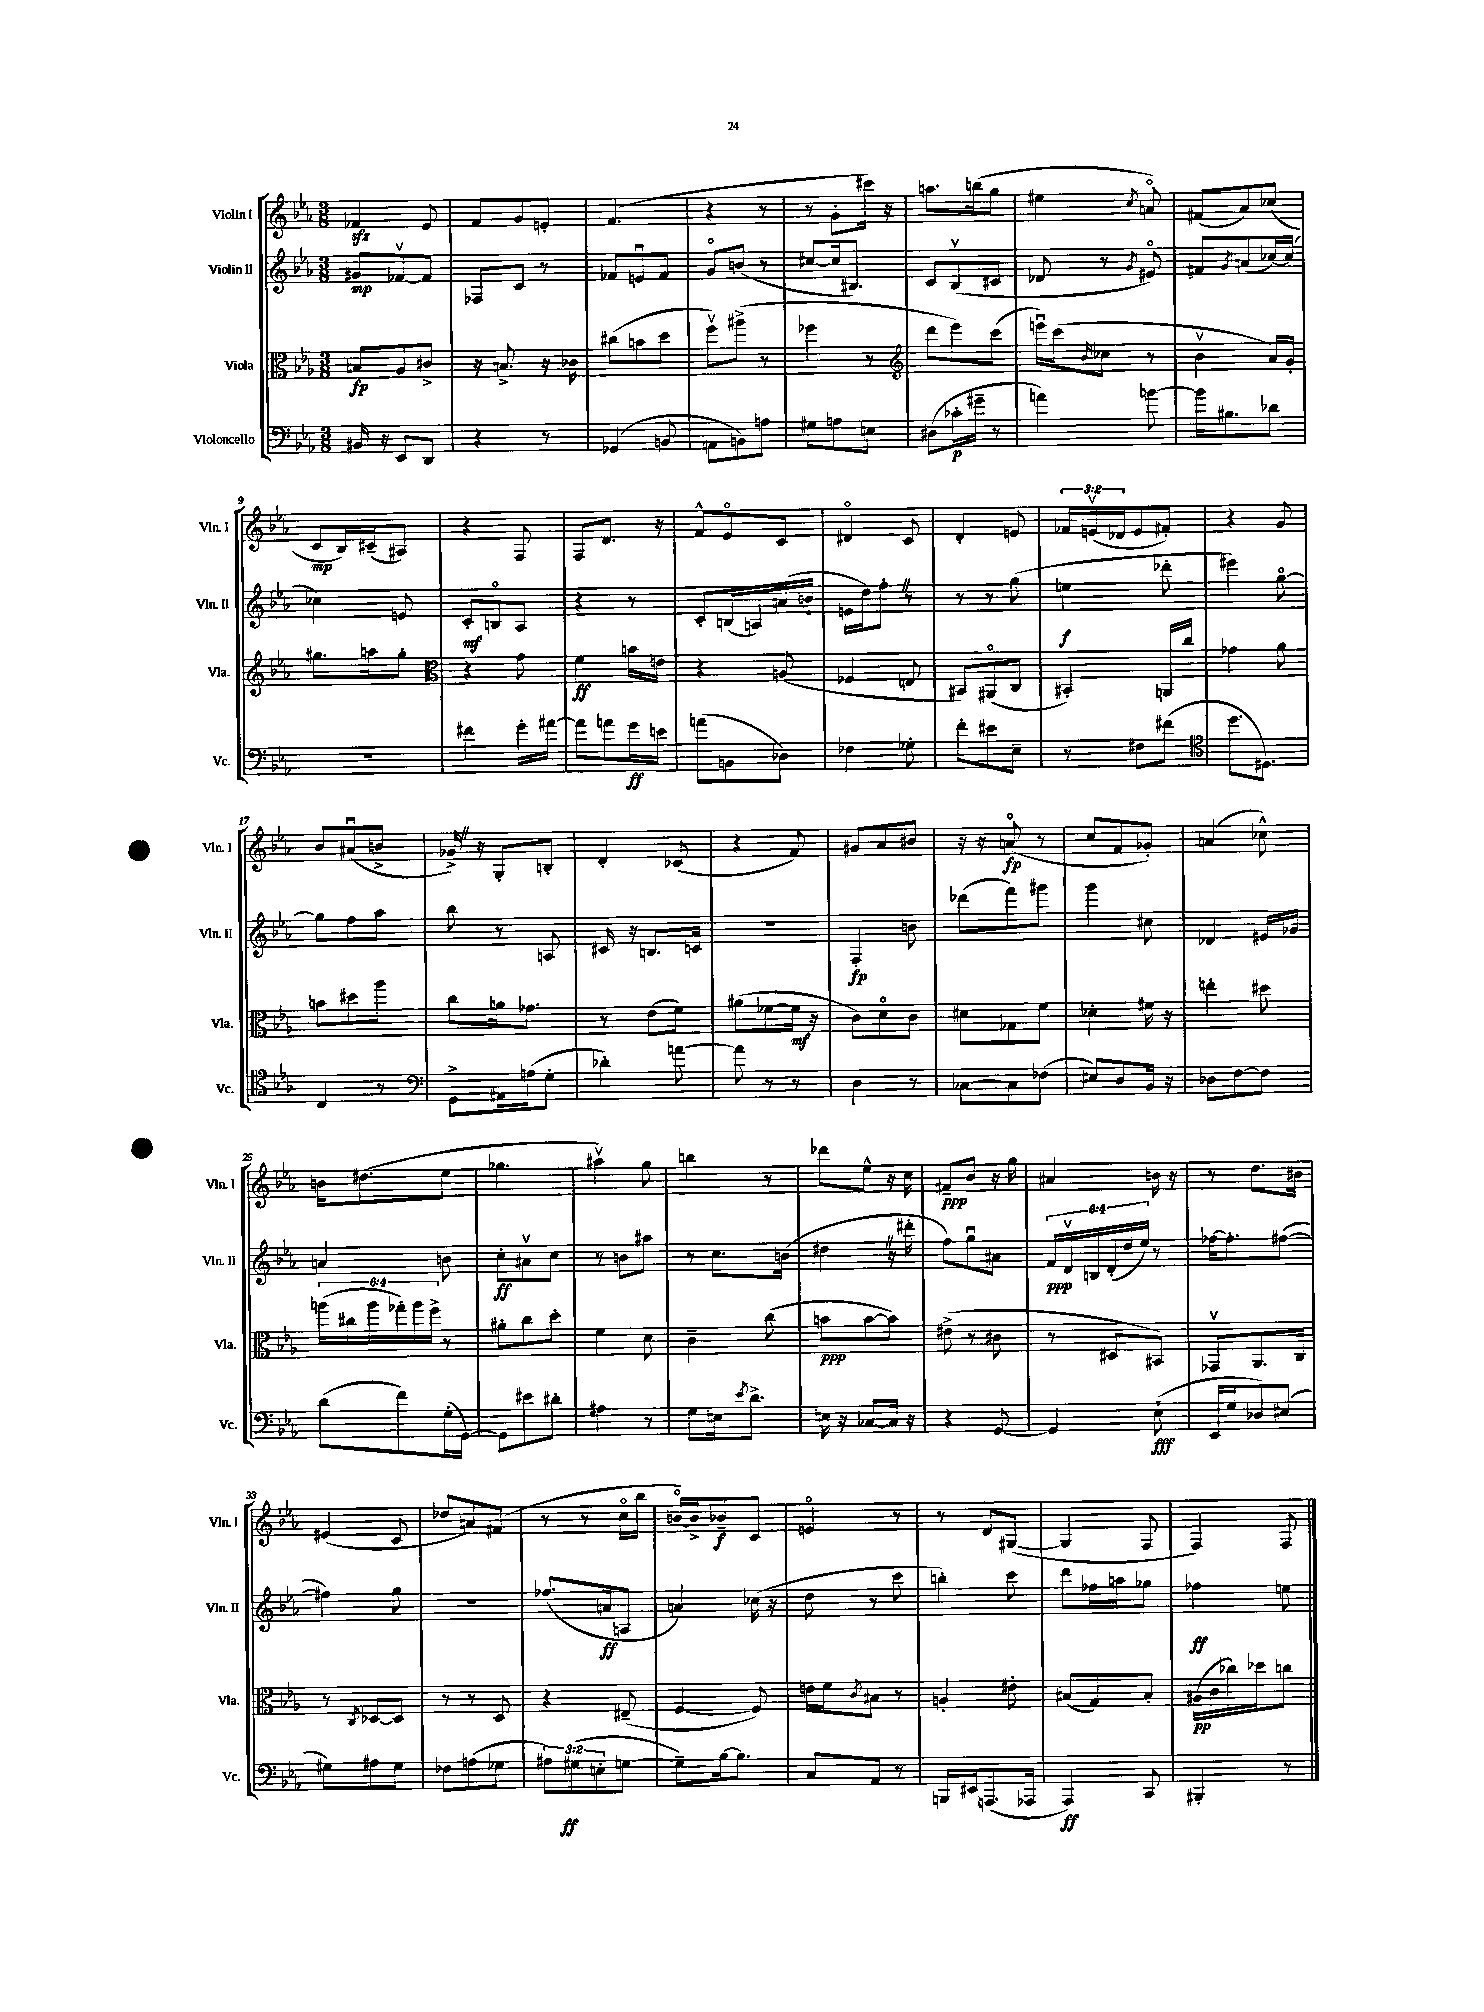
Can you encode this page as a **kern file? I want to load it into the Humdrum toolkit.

**kern	**kern	**kern	**kern
*staff4	*staff3	*staff2	*staff1
*clefF4	*clefC3	*clefG2	*clefG2
*k[b-e-a-]	*k[b-e-a-]	*k[b-e-a-]	*k[b-e-a-]
*M3/8	*M3/8	*M3/8	*M3/8
16BB#	8B	8g#	4f-
16r	.	.	.
8EE-	8A-	[8f-v	.
8DD	8c#^	8f-]	8e-
=	=	=	=
4r	16r	8F-	8f
.	8.B^	.	.
.	.	8c	8g
8r	16r	8r	8e'
.	16c-	.	.
=	=	=	=
(4GG-	(8cc#	8f-	(4.f
.	8b	8eu	.
8BB	8dd	8f-	.
=	=	=	=
8AA	8ffv)	8go	4r
8BB)	(8aa#^	(8b	.
8A	8r	8r	8r
=	=	=	=
8G#	4ff-	[8cc#	8r
8A	.	16cc#]	8g'
.	.	8.B#)	.
8E	8r	.	16ccc#)
.	.	.	16r
=	=	=	=
*	*clefG2	*	*
(8D#	8ddd	8c	8.aa
16c-'	8eee-)	(8B-v	.
16g#~	.	.	(16bb
8r	(8ccc	8c#	8gg
=	=	=	=
4a)	16eeeu)	8d-	4ee#
.	(16ccc	.	.
.	16qqb-	.	.
.	8cc-	8r	.
.	.	8qg	8qcc
[8b	8r	8e#o)	8ao)
=	=	=	=
16b]	4b-v	8f#	(8f#
8.B#	.	.	.
.	.	8qg	.
.	.	(8a	8a-)
8d-	16a-)	[16cc-)	(8cc-
.	16g'	(16cc-]	.
=	=	=	=
4.r	8.gg#	4cc-)	8c
.	.	.	16B-)
.	16aa	.	(16c#~
.	8gg#'	8e	8A#)
=	=	=	=
*	*clefC3	*	*
4f#	4r	8c'	4r
.	.	8Bo	.
16g'	8g	8A-	8F
[16a#	.	.	.
=	=	=	=
8a#]	4f	4r	8F
8a	.	.	8.d
16g	16b	8r	.
16e	16e	.	16r
=	=	=	=
(8a	4r	8c'	8f^^
8BB	.	(16B	8e-o
.	.	16A)	.
8D-)	(8A	(16a	8c
.	.	16b`	.
=	=	=	=
4F-	4F-	16e	4d#o
.	.	16dd)	.
.	.	8ff'	.
8G-'	8E	8r	8c
=	=	=	=
8f'	8BB#)	8r	4d'
8e#	(8AA#o	8r	.
8E-~	8C	(8gg	8e
=	=	=	=
8r	4BB#')	4ee	24f-
.	.	.	(24ev
.	.	.	24d-
8F#	.	.	8e
(8f#	16AA	8ddd-'	8f#')
.	16cc	.	.
=	=	=	=
*clefC4	*	*	*
8.dd	4g-	4eee#)	4r
8.D#)	.	.	.
.	8a-	[8ggo	8g
=	=	=	=
4C	8b	8gg]	8b-
.	8dd#	8ff	(8a#u
8r	8aa-	8aa-	8b^
=	=	=	=
*clefF4	*	*	*
8GG^	8cc	8bb-	16g-^)
.	.	.	16r
16AA#	16a	8r	8G'
(16A	8.g-	.	.
8G'	.	8A	8B'
=	=	=	=
4d-')	8r	16c#	4d'
.	.	16r	.
.	(8e-	8.B	.
[8a	8f)	.	(8c-
.	.	16c	.
=	=	=	=
8a]	(8a#	4.r	4r
8r	[8f-	.	.
8r	16f-]	.	8f)
.	16r	.	.
=	=	=	=
4D	8c)	4F'	8g#
.	8do	.	8a-
8r	8c	8b	8b#
=	=	=	=
[8C-	8d#	(8ddd-	16r
.	.	.	16r
8C-]	8G-	8fff)	(8ao
(8F-	8f	8ggg#	8r
=	=	=	=
8E#)	4d-'	4ggg	8cc
8D	.	.	8f
16BB-	16f#	8cc#	8g-')
16r	16r	.	.
=	=	=	=
8D-	4ee'	4d-	(4a
[8F	.	.	.
8F]	8dd#	16e#	8cc-^^)
.	.	16g-	.
=	=	=	=
(8d	(24aa	4a	16b
.	24cc#	.	.
.	.	.	(8.dd#
.	24aa	.	.
8f)	24gg-')	.	.
.	24aa	.	.
.	24ff^	.	.
(16G'	8r	8b	8ee-
[16GG)	.	.	.
=	=	=	=
8GG]	8a#'	8cc'	4.gg-
8e#	8cc	8a#v	.
8d#'	8dd'	8cc	.
=	=	=	=
4A#	4f	8r	4aa#v)
.	.	8b	.
8r	8d	8aa#	8gg
=	=	=	=
8G	4c~	8r	4bb
16E	.	8.cc	.
8qe-	.	.	.
8.d^	.	.	.
.	(8cc	.	8r
.	.	(16b	.
=	=	=	=
16E	8b	4dd#	8ddd-
16r	.	.	.
[8C-	[8b	.	8ee-^^
16C-]	8b])	16r	16r
16r	.	16ddd#'	16cc
=	=	=	=
4r	(8e#^	8ff)	8f#~
.	8r	8ggu	8b-
[8GG	8c#	8a#	16r
.	.	.	16gg
=	=	=	=
4GG]	8r	24f	4a#
.	.	24dv	.
.	.	24B	.
.	8D#	(24d'	.
.	.	24dd	.
.	.	24ee-)	.
(8E-`	8BB#)	8r	16b
.	.	.	16r
=	=	=	=
16EE-	8GG-v	[16ff-	8r
16G	.	8.ff-']	.
8D-)	8.AA-	.	8.dd
(8E#	.	([8ff#	.
.	16C	.	16b#
=	=	=	=
8G#)	8r	4ff#])	(4e#
.	8qC	.	.
8A#	[8D-	.	.
8G#	8D-]	8gg	8c
=	=	=	=
8F-	8r	4.r	8dd-
(8A	8r	.	8a)
8G-	8D	.	(8f#
=	=	=	=
12A#)	4r	(8.ff-	8r
(12G#	.	.	.
.	.	.	8r
12E'	.	.	.
.	.	16a	.
[8G	(8E#~	8A	16cco
.	.	.	16bb-
=	=	=	=
8G~])	[4F	4a)	[16bo)
.	.	.	16b^]
[16B-	.	.	8b-~
8.B-]	.	.	.
.	8F])	(16cc-	8c
.	.	16r	.
=	=	=	=
8C	16e	8dd	4eo
.	16f	.	.
.	8qc	.	.
8AA-	8B#	8r	.
8r	8r	8ccc	8r
=	=	=	=
16BBB	4A'	4bb')	8r
16EE#	.	.	.
(8.AAA	.	.	8d
.	8e#'	8ccc	([8G#
16AAA-	.	.	.
=	=	=	=
4AAA-)	(8B#	8ddd	4G#]
.	8G)	16ff-	.
.	.	16aa	.
8CC	8B#'	8gg-	8F
=	=	=	=
4BBB#'	(16A#	4ff-	4F)
.	16c	.	.
.	16cc-)	.	.
.	16dd-	.	.
8r	8cc	8ee	8F
==	==	==	==
*-	*-	*-	*-
